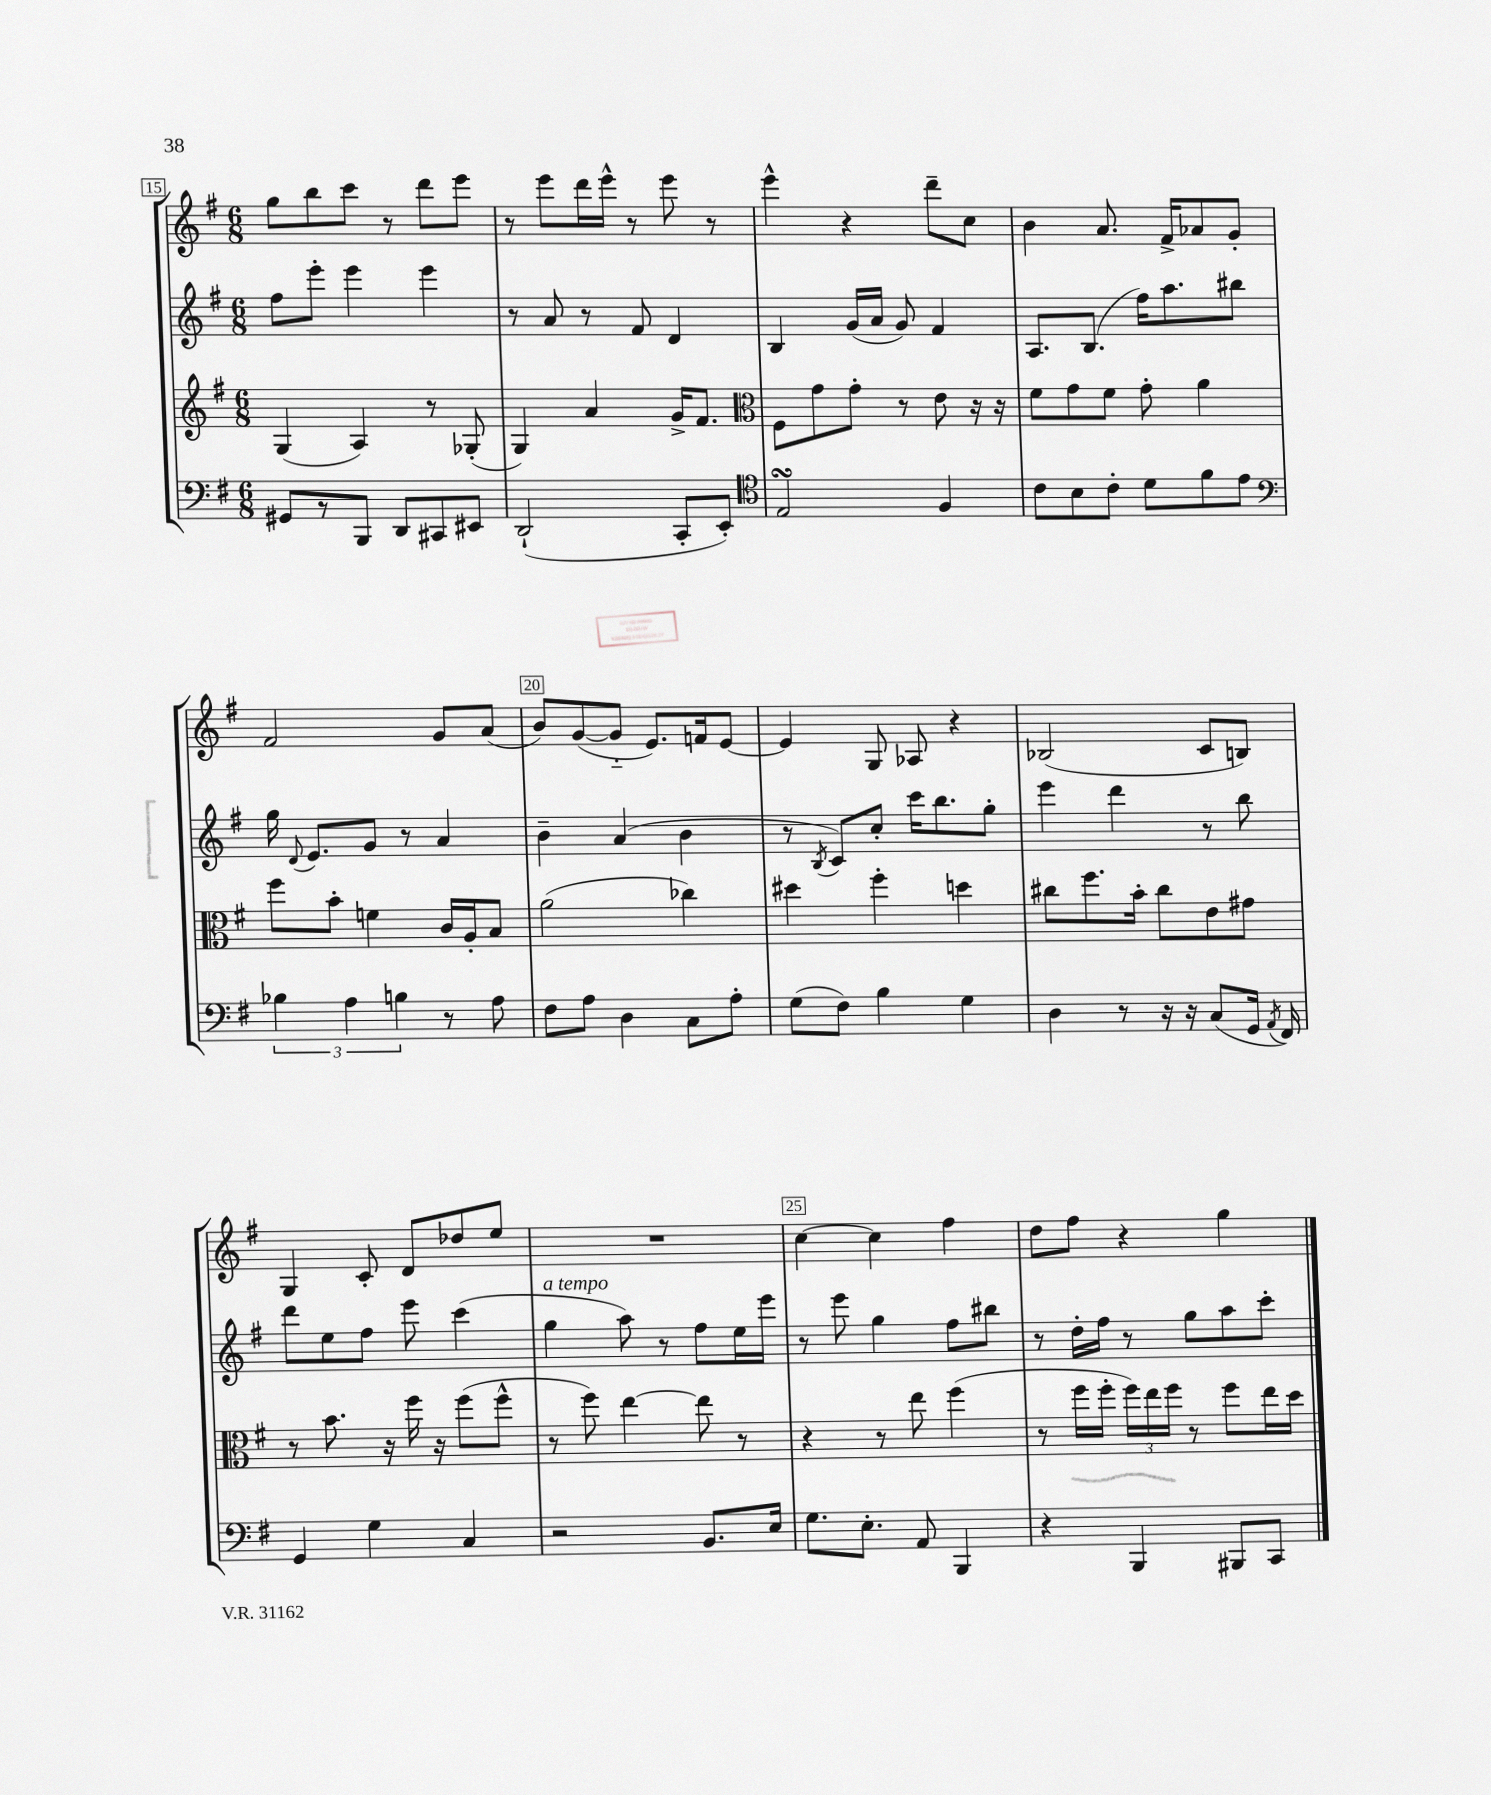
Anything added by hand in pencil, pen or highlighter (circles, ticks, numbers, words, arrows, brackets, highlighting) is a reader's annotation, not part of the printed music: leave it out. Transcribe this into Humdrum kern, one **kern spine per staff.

**kern	**kern	**kern	**kern
*part4	*part3	*part2	*part1
*staff4	*staff3	*staff2	*staff1
*clefF4	*clefG2	*clefG2	*clefG2
*k[f#]	*k[f#]	*k[f#]	*k[f#]
*M6/8	*M6/8	*M6/8	*M6/8
=15	=15	=15	=15
8GG#X/L	(4G/	8ff#\L	8gg\L
8r	.	8eee'\J	8bb\
8BBB/J	4A/)	4eee\	8ccc\J
8DD/L	.	.	8r
8CC#X/	8r	4eee\	8ddd\L
8EE#X/J	(8G-X'/	.	8eee\J
=16	=16	=16	=16
(2DD`/	4G/)	8r	8r
.	.	8a/	8eee\L
.	4a/	8r	16ddd\L
.	.	.	16eee^^\JJ
.	.	8f#/	8r
8CC'/L	16g^/KL	4d/	8eee\
.	8.f#/J	.	.
8EE'/J)	.	.	8r
=17	=17	=17	=17
*clefC4	*clefC3	*	*
2EsSSS/	8F#\L	4B/	4eee^^\
.	8g\	.	.
.	8g'\J	(16g/LL	4r
.	.	16a/JJ	.
.	8r	8g/)	.
4F#/	8e\	4f#/	8ddd~\L
.	16r	.	8cc\J
.	16r	.	.
=18	=18	=18	=18
8c\L	8f#\L	8.A/L	4b\
8B\	8g\	.	.
.	.	(8.B/J	.
8c'\J	8f#\J	.	8.a/
8d\L	8g'\	16ff#\KL)	.
.	.	8.aa\	16f#^/KL
8f#\	4a\	.	8a-X/
8e\J	.	8bb#X\J	8g'/J
!!LO:LB:g=z
=19	=19	=19	=19
*clefF4	*	*	*
6B-X\	8ff#\L	16gg\	2f#/
.	.	8qqd/	.
.	.	8.e/L	.
.	8b'\J	.	.
6A\	.	.	.
.	4fn\	8g/J	.
6Bn\	.	.	.
.	.	8r	.
8r	16c/LL	4a/	8g/L
.	16A'/J	.	.
8A\	8B/J	.	(8a/J
=20	=20	=20	=20
8F#\L	(2a\	4b~\	8b/L)
8A\J	.	.	([8g/
4D\	.	(4a/	8g/J]
.	.	.	8.e/L)
8C\L	4cc-X\)	4b\	.
.	.	.	16fn/k
8A'\J	.	.	[8e/J
=21	=21	=21	=21
(8G\L	4dd#X\	8r	4e/]
.	.	8qB/	.
8F#\J)	.	8c/L)	.
4B\	4ff#'\	8cc'/J	8G/
.	.	16ccc\KL	8A-X/
.	.	8.bb\	.
4G\	4ddn\	.	4r
.	.	8gg'\J	.
=22	=22	=22	=22
4D\	8cc#X\L	4eee\	(2B-X/
.	8.ff#\	.	.
8r	.	4ddd\	.
.	16b'\Jk	.	.
16r	8cc#\L	.	.
16r	.	.	.
(8C/L	8e\	8r	8c/L
16GG/Jk	8g#X\J	8bb\	8Bn/J)
8qAA/	.	.	.
16FF#/)	.	.	.
!!LO:LB:g=z
=23	=23	=23	=23
4GG/	8r	8ddd\L	4G/
.	8.b\	8ee\	.
4G\	.	8ff#\J	8c'/
.	16r	.	.
.	16ff#\	8eee\	8d/L
.	16r	.	.
4C/	(8ff#\L	(4ccc\	8dd-X/
.	8ff#^^\J	.	8ee/J
=24	=24	=24	=24
!	!	!LO:TX:a:i:t=a tempo	!
2r	8r	4gg\	2.r
.	8ff#\)	.	.
.	[4ee\	8aa\)	.
.	.	8r	.
8.BB/L	8ee\]	8ff#\L	.
.	8r	16ee\L	.
16E/Jk	.	16eee\JJ	.
=25	=25	=25	=25
8.G\L	4r	8r	[4cc\
.	.	8eee\	.
8.E'\J	.	.	.
.	8r	4gg\	4cc\]
8AA/	8ee\	.	.
4BBB/	(4ff#\	8ff#\L	4ff#\
.	.	8bb#X\J	.
=26	=26	=26	=26
4r	8r	8r	8dd\L
.	16ff#\LL	16dd'\LL	8ff#\J
.	16ff#'\JJ	16ff#\JJ	.
4BBB/	24ff#\LL)	8r	4r
.	24ee\	.	.
.	24ff#\JJ	.	.
.	8r	8gg\L	.
8BBB#X/L	8ff#\L	8aa\	4gg\
8CC/J	16ee\L	8ccc'\J	.
.	16dd\JJ	.	.
==	==	==	==
*-	*-	*-	*-
